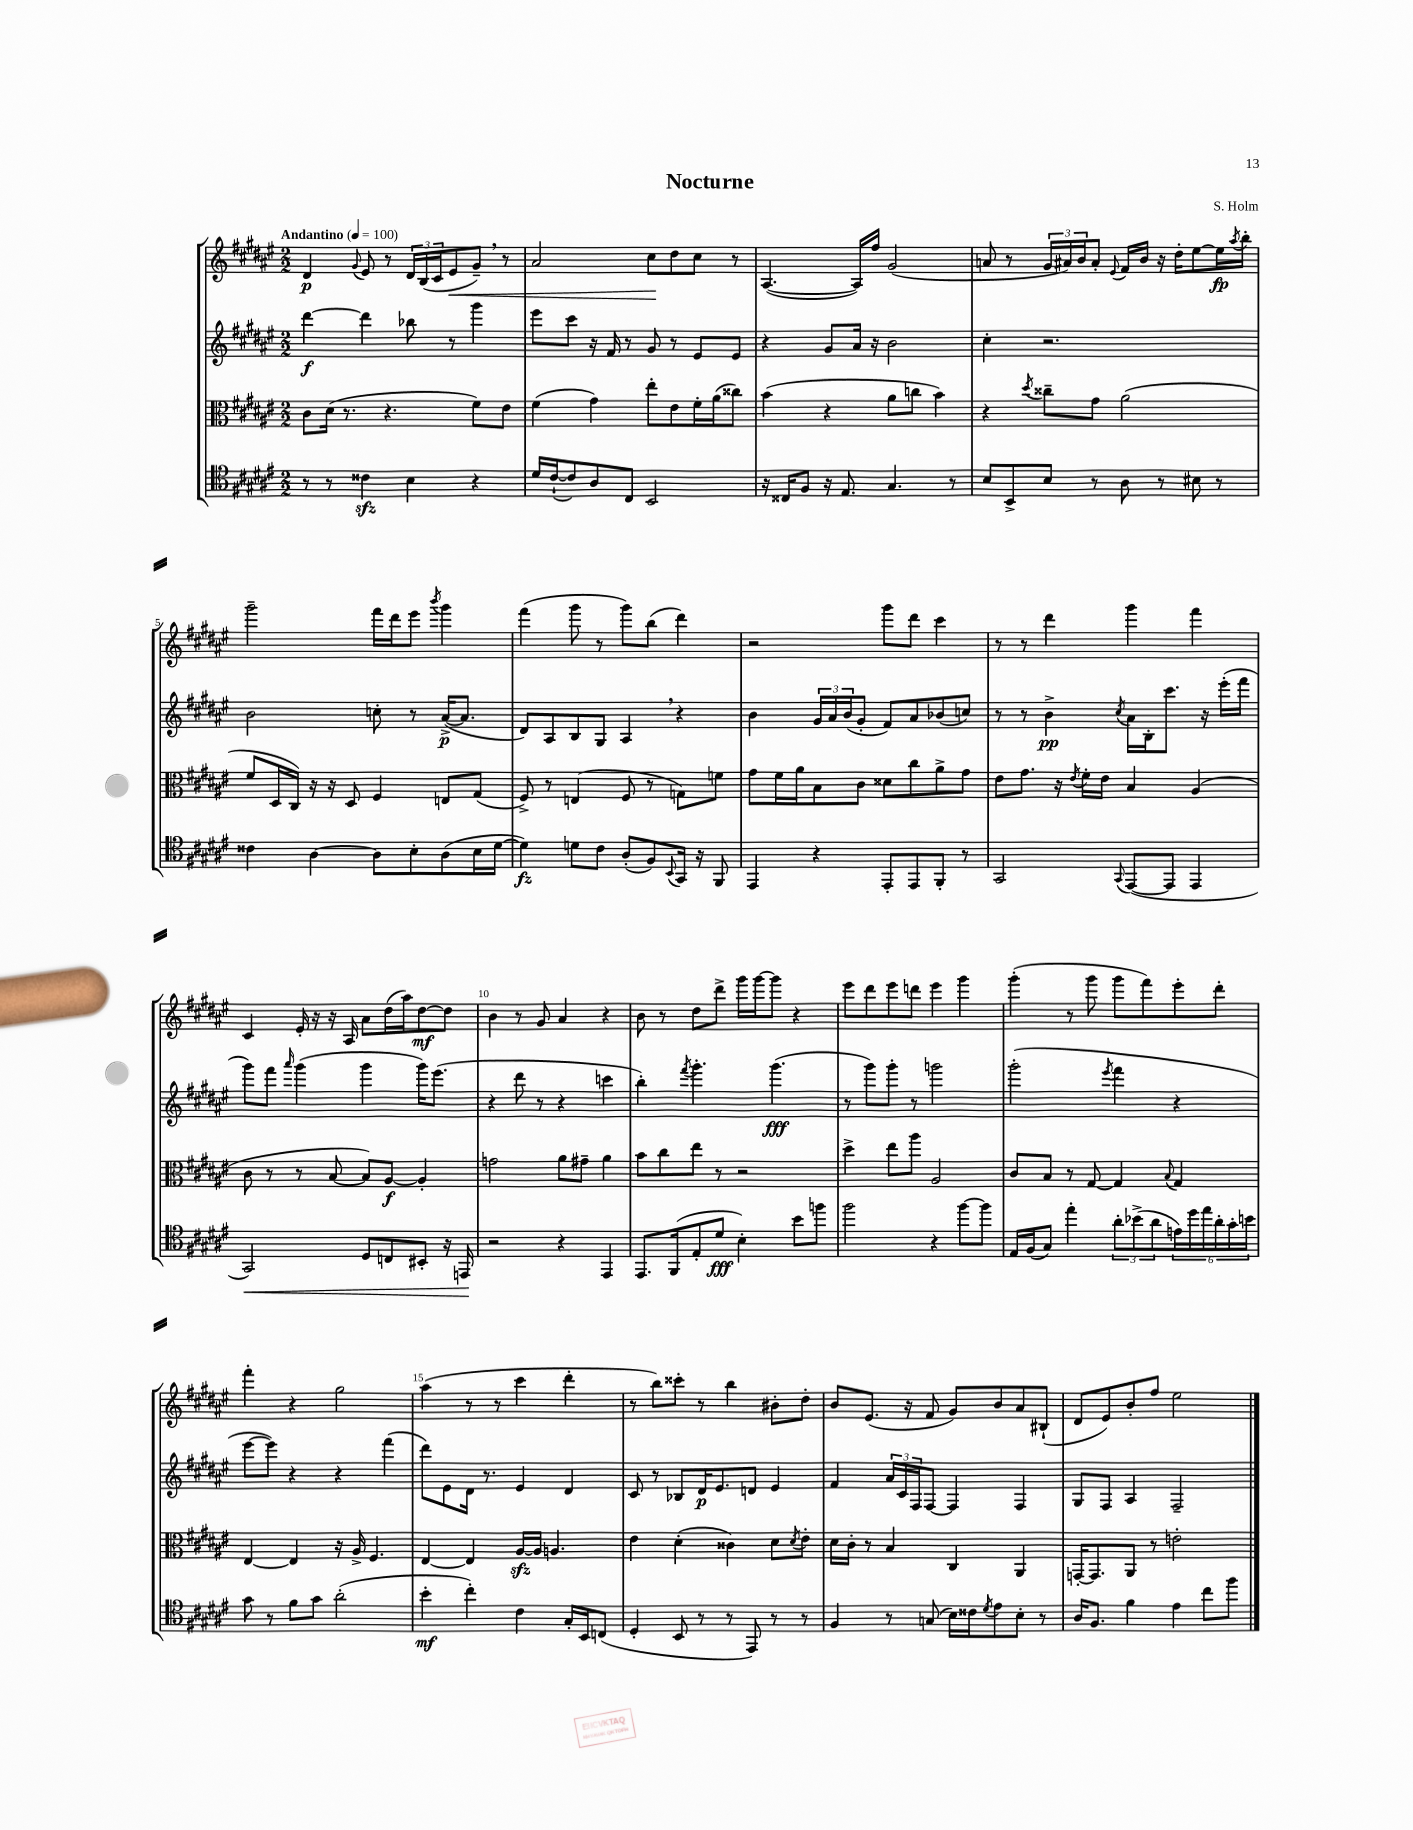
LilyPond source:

\header { title = "Nocturne" composer = "S. Holm" }
<<
\new StaffGroup <<
\new Staff = "s0" {
    \clef treble \key fis \major \numericTimeSignature \time 2/2 \tempo "Andantino" 4 = 100
    dis'4\p \appoggiatura { gis'8 } eis'8 r8 \tuplet 3/2 { dis'16 b16( cis'16 } eis'8\< gis'8--) \breathe r8 |
    ais'2 cis''8\! dis''8 cis''8 r8 |
    ais4.~( ais16) fis''16 gis'2( |
    a'8 r8 \tuplet 3/2 { gis'16 ais'16) b'16 } ais'8-. \appoggiatura { eis'8 } fis'16 b'16 r16 dis''16-. eis''8~ eis''16\fp \acciaccatura { ais''8 } b''16-. |
    gis'''2-- fis'''16 dis'''16 eis'''8 \acciaccatura { b'''8 } gis'''4 |
    fis'''4( gis'''8 r8 gis'''8) b''8( dis'''4) |
    r2 gis'''8 dis'''8 cis'''4 |
    r8 r8 dis'''4 gis'''4 fis'''4 |
    cis'4 eis'16-. r16 r16 ais16 ais'8 dis''16( ais''16) dis''8~\mf dis''8 |
    b'4 r8 gis'8 ais'4 r4 |
    b'8 r8 dis''8 dis'''8-> gis'''16 gis'''16~ gis'''8 r4 |
    eis'''8 dis'''8 eis'''8 d'''8 eis'''4 gis'''4 |
    gis'''4-.( r8 gis'''8 gis'''8 fis'''8) eis'''8-. dis'''8-. |
    fis'''4-. r4 gis''2 |
    ais''4( r8 r8 cis'''4 dis'''4-. |
    r8 b''8) cisis'''8-. r8 b''4 bis'8-. dis''8-. |
    b'8 eis'8.( r16 fis'8 gis'8) b'8 ais'8 bis8-!( |
    dis'8 eis'8) b'8-. fis''8 eis''2 \bar "|." |
}
\new Staff = "s1" {
    \clef treble \key fis \major \numericTimeSignature \time 2/2
    dis'''4~\f dis'''4 bes''8 r8 gis'''4 |
    eis'''8 cis'''8 r16 fis'16 r8 gis'8 r8 eis'8 eis'8 |
    r4 gis'8 ais'16 r16 b'2 |
    cis''4-. r2. |
    b'2 c''8-. r8 ais'16~->\p( ais'8. |
    dis'8) ais8 b8 gis8 ais4 \breathe r4 |
    b'4 \tuplet 3/2 { gis'16 ais'16 b'16( } gis'8-. fis'8) ais'8 bes'8( c''8) |
    r8 r8 b'4->\pp \acciaccatura { cis''8 } ais'16 b16-. cis'''8. r16 eis'''16-.( fis'''16 |
    gis'''8) fis'''8 \grace { ais'''16 } gis'''4( gis'''4 gis'''16) eis'''8.( |
    r4 dis'''8 r8 r4 c'''4 |
    b''4-.) \acciaccatura { fis'''8 } gis'''4.-. gis'''4.\fff( |
    r8 gis'''8) gis'''8-. r8 g'''2 |
    gis'''2-.( \acciaccatura { eis'''8 } fis'''4 r4 |
    eis'''8~ eis'''8) r4 r4 fis'''4( |
    dis'''8) eis'8 dis'16 r8. eis'4 dis'4 |
    cis'8 r8 bes8 dis'16\p eis'8. d'8 eis'4 |
    fis'4 \tuplet 3/2 { ais'16 cis'16 fis16 } fis8~ fis4 fis4 |
    gis8 fis8 ais4 fis2-- \bar "|." |
}
\new Staff = "s2" {
    \clef alto \key fis \major \numericTimeSignature \time 2/2
    cis'8 dis'16( r8. r4. fis'8) eis'8 |
    fis'4( gis'4) eis''8-. eis'8 fis'16-. ais'16( cisis''8) |
    b'4( r4 ais'8 c''8 b'4) |
    r4 \acciaccatura { dis''8 } cisis''8-- gis'8 ais'2( |
    fis'8 dis16 cis16) r16 r16 dis8 fis4 e8 gis8( |
    fis8->) r8 e4( fis8 r8 g8) f'8 |
    gis'8 fis'16 ais'16 b8 cis'8 disis'8 cis''8 ais'8-> gis'8 |
    eis'8 gis'8. r16 \acciaccatura { eis'8 } fis'16-. eis'16 b4 ais4( |
    cis'8 r8 r8 b8~ b8) ais8~\f ais4-. |
    g'2 ais'8 gis'8-- ais'4 |
    b'8 cis''8 eis''8 r8 r2 |
    dis''4-> eis''8 ais''8 ais2 |
    cis'8 b8 r8 gis8~ gis4 \appoggiatura { b8 } gis4 |
    eis4~ eis4 r16 ais16-> fis4. |
    eis4~ eis4 ais16~\sfz ais16 a4. |
    eis'4 dis'4-.( cisis'4) dis'8 \acciaccatura { dis'8 } eis'8-. |
    dis'16 cis'16-. r8 b4 cis4 ais,4 |
    g,16~-. g,8. ais,8 r8 e'2-. \bar "|." |
}
\new Staff = "s3" {
    \clef tenor \key fis \major \numericTimeSignature \time 2/2
    r8 r8 cisis'4\sfz b4 r4 |
    dis'16 cis'16~-!( cis'8) ais8 cis8 b,2 |
    r16 cisis16 fis8 r16 eis8. gis4. r8 |
    b8 b,8-> b8 r8 ais8 r8 bis8 r8 |
    cisis'4 ais4~ ais8 b8-. ais8( b16 dis'16~ |
    dis'4\fz) d'8 cis'8 ais8-.( fis8) \appoggiatura { b,8 } gis,16 r16 fis,8 |
    eis,4 r4 eis,8-. eis,8 fis,8-. r8 |
    gis,2 \appoggiatura { gis,8 } eis,8~( eis,8 eis,4 |
    gis,2\<) dis8 c8 bis,8-. r16 e,16\! |
    r2 r4 eis,4 |
    eis,8. fis,16( eis8-. dis'8\fff b4-.) b'8 f''8 |
    fis''2 r4 fis''8~ fis''8 |
    eis16 fis16( gis8) eis''4-. \tuplet 3/2 { ais'8-. bes'8->( ais'8 } \tuplet 6/4 { e'16) dis''16 eis''16 ais'16-. gis'16-. b'16 } |
    gis'8 r8 fis'8 gis'8 ais'2-.( |
    b'4-.\mf cis''4-.) cis'4 gis16-. b,16 c8( |
    dis4-. b,8 r8 r8 eis,8) r8 r8 |
    fis4 r8 g8( b16) cisis'16 \acciaccatura { dis'8 } eis'8 b8-. r8 |
    ais16 fis8. fis'4 eis'4 cis''8 fis''8 \bar "|." |
}
>>
>>
\layout { \context { \Score \override BarNumber.break-visibility = ##(#f #t #t) barNumberVisibility = #(every-nth-bar-number-visible 5) } }
